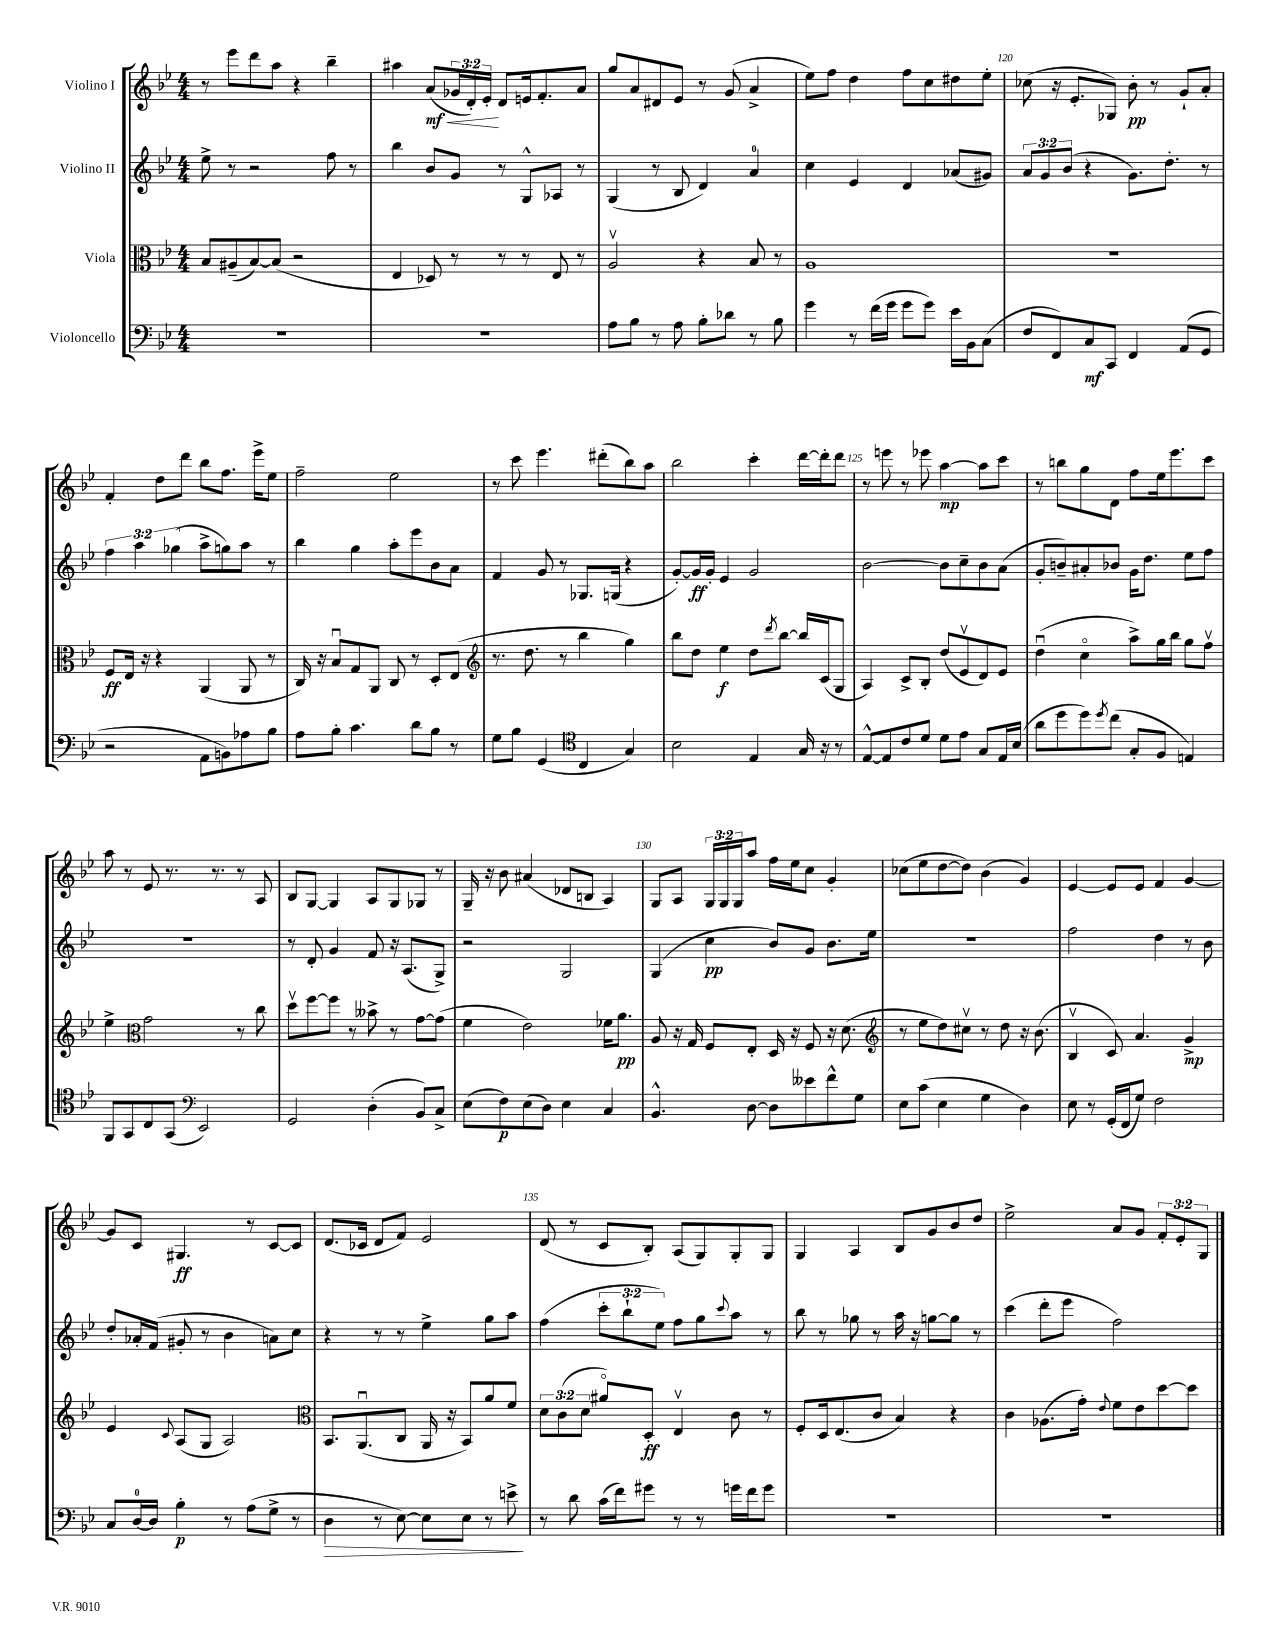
<<
\new StaffGroup <<
\new Staff = "s0" \with { instrumentName = "Violino I" } {
    \clef treble \key bes \major \numericTimeSignature \time 4/4 \override Staff.TupletNumber.text = #tuplet-number::calc-fraction-text
    r8 ees'''8 d'''8 a''8 r4 bes''4-- |
    ais''4 a'8\mf\<( \tuplet 3/2 { ges'16 d'16-.) ees'16-.\! } d'8 e'16 f'8.-. a'8 |
    g''8 a'8 dis'8 ees'8 r8 g'8( a'4-> |
    ees''8) f''8 d''4 f''8 c''8 dis''8 ees''8-. |
    ces''8( r16 ees'8.-. ges8) bes'8-.\pp r8 g'8-! a'8-. |
    f'4-. d''8 d'''8 bes''8 f''8. ees'''16-> ees''8 |
    f''2-- ees''2 |
    r8 c'''8 ees'''4. dis'''8-.( bes''8) a''8 |
    bes''2 c'''4-. d'''16~ d'''16-. d'''8 |
    r8 e'''8 r8 ees'''8 a''4~\mp a''8 c'''8 |
    r8 b''8 g''8 d'8 f''8 ees''16 ees'''8. c'''8 |
    a''8 r8 ees'8 r8. r8. r8 a8 |
    bes8 g8~ g4 a8 g8 ges8 r8 |
    g16-- r16 bes'8 ais'4( des'8 b8 a4) |
    g8 a8 \tuplet 3/2 { g16 g16 g16 } a''8 f''16 ees''16 c''8 g'4-. |
    ces''8( ees''8 d''8~ d''8) bes'4( g'4) |
    ees'4~ ees'8 ees'8 f'4 g'4~ |
    g'8 c'8 gis4.\ff r8 c'8~ c'8 |
    d'8.( ces'16 d'8 f'8) ees'2 |
    d'8( r8 c'8 bes8-.) a8( g8) g8-. g8 |
    g4 a4 bes8 g'8 bes'8 d''8 |
    ees''2-> a'8 g'8 \tuplet 3/2 { f'8-. ees'8-. g8 } \bar "|." |
}
\new Staff = "s1" \with { instrumentName = "Violino II" } {
    \clef treble \key bes \major \numericTimeSignature \time 4/4 \override Staff.TupletNumber.text = #tuplet-number::calc-fraction-text
    ees''8-> r8 r2 f''8 r8 |
    bes''4 bes'8 g'8 r8 g8-^ aes8 r8 |
    g4( r8 bes8 d'4) a'4-0 |
    c''4 ees'4 d'4 aes'8( gis'8) |
    \tuplet 3/2 { a'8 g'8 bes'8( } r4 g'8.) d''8.-. r8 |
    \tuplet 3/2 { f''4 a''4 ges''4( } a''8-> g''8) a''8 r8 |
    bes''4 g''4 a''8-. ees'''8 bes'8 a'8 |
    f'4 g'8 r8 ges8. g16( r4 |
    g'8~-.) g'16\ff g'16-. ees'4 g'2 |
    bes'2~ bes'8 c''8-- bes'8 a'8( |
    g'8-. b'8--) ais'8-. bes'8 g'16 d''8. ees''8 f''8 |
    R1 |
    r8 d'8-. g'4 f'8 r16 a8.( g8->) |
    r2 g2 |
    g4( c''4\pp bes'8) g'8 bes'8. ees''16 |
    R1 |
    f''2 d''4 r8 bes'8 |
    d''8-. aes'16-. f'16( gis'8-. r8 bes'4 a'8) c''8 |
    r4 r8 r8 ees''4-> g''8 a''8 |
    f''4( \tuplet 3/2 { c'''8-. bes''8-! ees''8) } f''8 g''8 \appoggiatura { c'''8 } a''8 r8 |
    bes''8 r8 ges''8 r8 a''16 r16 g''8~ g''8 r8 |
    c'''4( d'''8-. ees'''8 f''2) \bar "|." |
}
\new Staff = "s2" \with { instrumentName = "Viola" } {
    \clef alto \key bes \major \numericTimeSignature \time 4/4 \override Staff.TupletNumber.text = #tuplet-number::calc-fraction-text
    bes8 ais8--( bes8~) bes8( r2 |
    ees4 des8) r8 r8 r8 ees8 r8 |
    a2\upbow r4 bes8 r8 |
    a1 |
    r1 |
    f8\ff ees16 r16 r4 a,4( a,8 r8 |
    c16) r16 bes8\downbow g8 a,8 c8 r8 d8-. ees8( |
    \clef treble r8. d''8. r8 bes''4 g''4) |
    bes''8 d''8 ees''4\f d''8 \acciaccatura { d'''8 } bes''8~ bes''16 c'16( g8 |
    a4) c'8-> bes8-. d''8( ees'8\upbow d'8) ees'8 |
    d''4\downbow( c''4\flageolet a''8->) g''16 bes''16 g''8 f''8\upbow |
    ees''4-> \clef alto g'2 r8 c''8 |
    d''8\upbow f''8~ f''8 r8 beses'8-> r8 g'8~ g'8( |
    f'4 ees'2) fes'16 a'8.\pp |
    a8 r16 g16 f8 ees8-. d16 r16 f8 r16 d'8.( |
    \clef treble r8 ees''8 d''8) cis''8\upbow r8 d''8 r16 bes'8.( |
    bes4\upbow c'8) a'4. g'4->\mp |
    ees'4 \appoggiatura { c'8 } a8( g8 a2) |
    \clef alto bes,8. a,8.\downbow( c8 a,16 r16 bes,8) a'8 f'8 |
    \tuplet 3/2 { d'8 c'8( d'8 } ais'8\flageolet) d8-.\ff ees4\upbow c'8 r8 |
    f8-. d16 ees8.( c'8 bes4) r4 |
    c'4 aes8.( g'16-.) \appoggiatura { ees'8 } f'8 ees'8 d''8~ d''8 \bar "|." |
}
\new Staff = "s3" \with { instrumentName = "Violoncello" } {
    \clef bass \key bes \major \numericTimeSignature \time 4/4
    R1 |
    R1 |
    a8 bes8 r8 a8 bes8-. des'8 r8 bes8 |
    g'4 r8 f'16( g'16 g'8 g'8) ees'16 bes,16 c8( |
    f8 f,8) c8\mf c,8 f,4 a,8( g,8 |
    r2 a,8 b,8) aes8 bes8 |
    a8 bes8-. c'4. d'8 bes8 r8 |
    g8 bes8 g,4( \clef tenor c4 g4) |
    bes2 ees4 g16 r16 r8 |
    ees8~-^ ees8 c'8 d'8 d'8 ees'8 g8 ees16 bes16( |
    a'8 d''8 d''8) \acciaccatura { d''8 } c''8( g8-. f8 e4) |
    f,8 g,8 c8 g,8( \clef bass ees,2) |
    g,2 d4-.( bes,8) c8-> |
    ees8( f8\p) ees8( d8) ees4 c4 |
    bes,4.-^ d8~ d8 eeses'8 f'8-^ g8 |
    ees8 c'8( ees4 g4 d4) |
    ees8 r8 g,16-.( f,16 g8) f2 |
    c8 d16-0~ d16 bes4-.\p r8 a8( g8-> r8 |
    d4\> r8 ees8~) ees8 ees8 r8 e'8->\! |
    r8 d'8 c'16( f'16) gis'8 r8 r8 g'16 f'16 g'8 |
    R1 |
    R1 \bar "|." |
}
>>
>>
\layout { \context { \Score currentBarNumber = #116 \override BarNumber.break-visibility = ##(#f #t #t) barNumberVisibility = #(every-nth-bar-number-visible 5) } }
